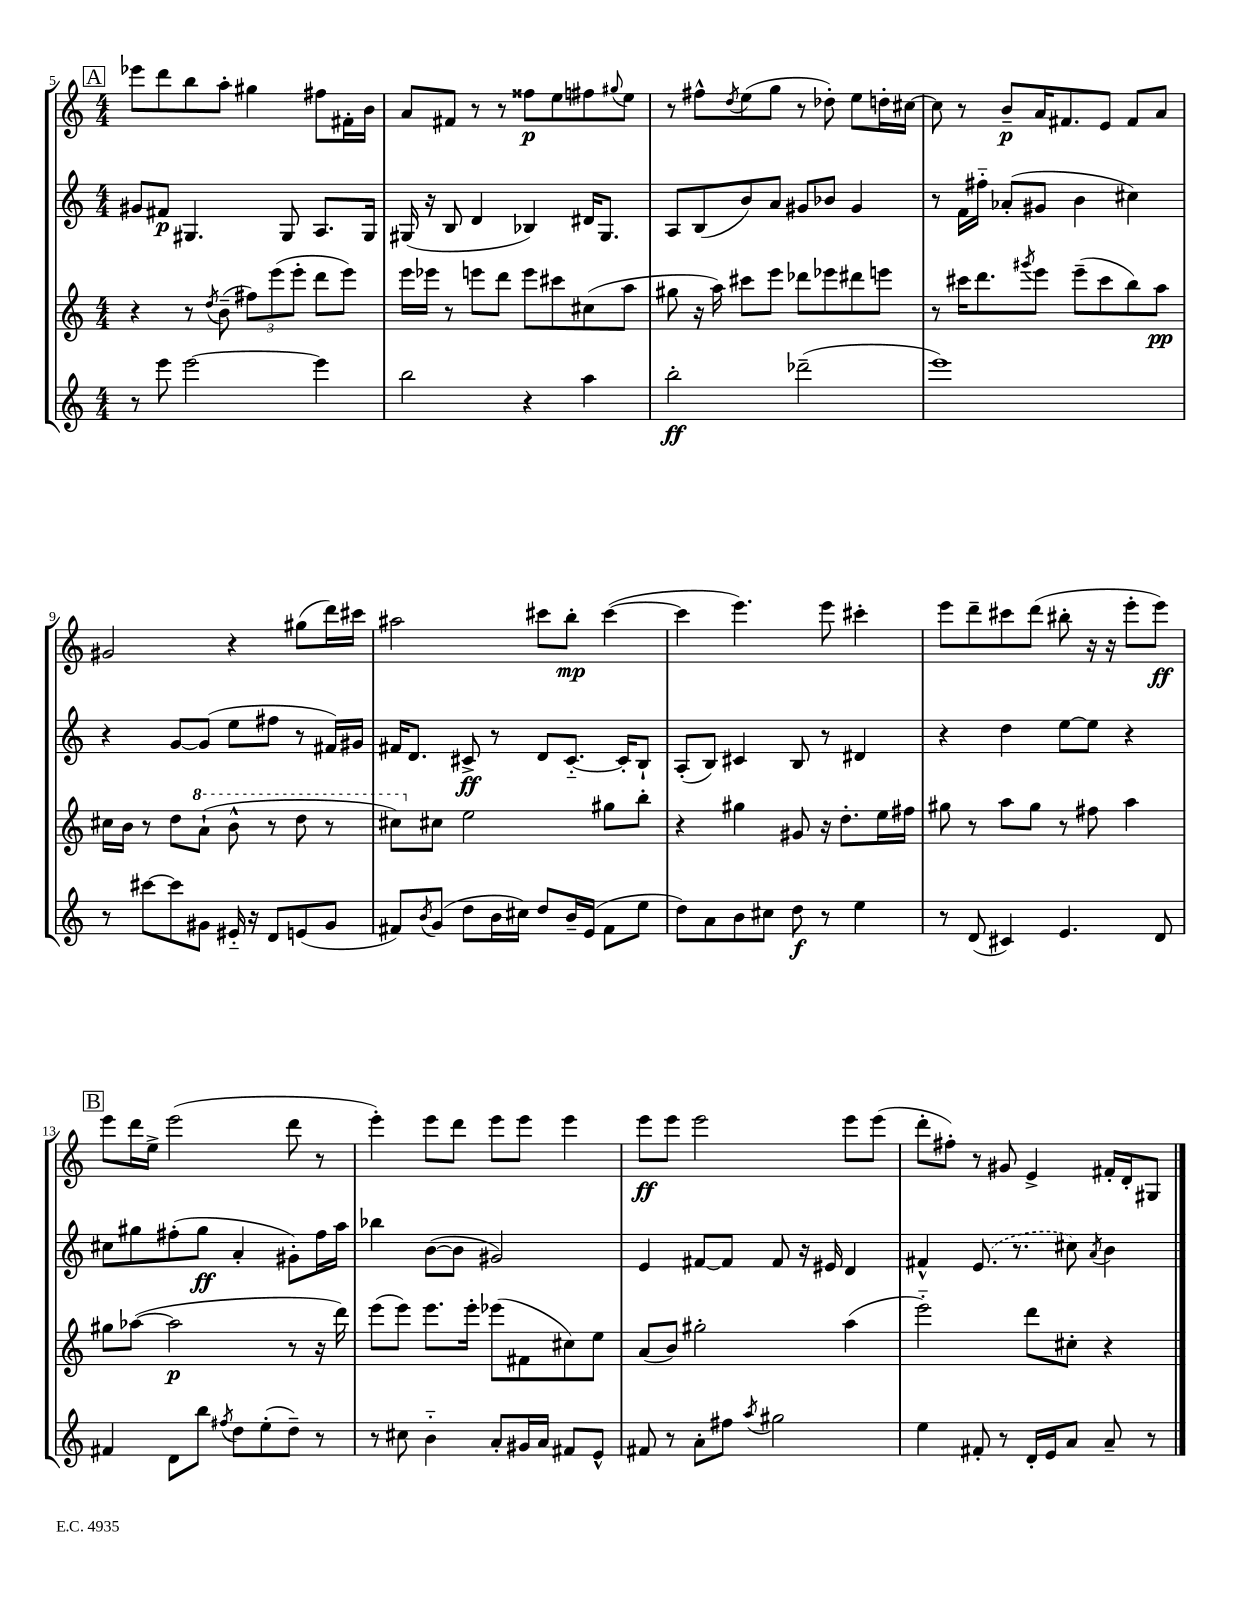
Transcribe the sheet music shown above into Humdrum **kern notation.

**kern	**kern	**kern	**kern
*staff4	*staff3	*staff2	*staff1
*clefG2	*clefG2	*clefG2	*clefG2
*k[]	*k[]	*k[]	*k[]
*M4/4	*M4/4	*M4/4	*M4/4
8r	4r	8g#	8eee-
8eee	.	8f#	8ddd
[2eee	8r	4.G#	8bb
.	8qdd	.	.
.	(8b~	.	8aa'
.	12ff#)	.	4gg#
.	(12eee	.	.
.	.	8G#	.
.	12eee'	.	.
4eee]	8ddd	8.A	8ff#
.	8eee)	.	16f#'
.	.	16G#	16b
=	=	=	=
2bb	16eee	(16G#	8a
.	16eee-	16r	.
.	8r	8B	8f#
.	8eee	4d	8r
.	8ddd	.	8r
4r	8eee	4B-)	8ff##
.	8ccc#	.	8ee
4aa	(8cc#	16d#	8ff#
.	.	8.G#	.
.	.	.	8qqgg#
.	8aa	.	8ee
=	=	=	=
2bb'	8gg#	8A	8r
.	16r	(8B	8ff#^^
.	16aa)	.	.
.	.	.	8qdd
.	8ccc#	8b)	(8ee
.	8eee	8a	8gg
(2ddd-~	8ddd-	8g#	8r
.	8eee-	8b-	8dd-')
.	8ddd#	4g#	8ee
.	8eee	.	16dd'
.	.	.	[16cc#
=	=	=	=
1eee)	8r	8r	8cc#]
.	16ccc#	16f	8r
.	8.ddd	16ff#'~	.
.	.	(8a-'	8b~
.	8qggg#	.	.
.	8eee	8g#	16a
.	.	.	8.f#
.	(8eee~	4b	.
.	8ccc#	.	8e
.	8bb)	4cc#)	8f#
.	8aa	.	8a
=	=	=	=
8r	16cc#	4r	2g#
.	16b	.	.
[8ccc#	8r	.	.
8ccc#]	8dd	[8g	.
8g#	(8aa`	(8g]	.
16e#'~	8bb^^	8ee	4r
16r	.	.	.
8d	8r	8ff#	.
(8e	8ddd	8r	(8gg#
8g#	8r	16f#)	16ddd)
.	.	16g#	16ccc#
=	=	=	=
8f#)	8ccc#)	16f#	2aa#
.	.	8.d	.
8qb	.	.	.
(8g	8cc#	.	.
8dd	2ee	8c#^	.
16b	.	8r	.
16cc#)	.	.	.
8dd	.	8d	8ccc#
16b~	.	[8.c#'~	8bb'
(16e	.	.	.
8f#	8gg#	.	([4ccc#
.	.	16c#']	.
8ee	8bb'	8B`	.
=	=	=	=
8dd)	4r	(8A'	4ccc#]
8a	.	8B)	.
8b	4gg#	4c#	4.eee)
8cc#	.	.	.
8dd	8g#	8B	.
8r	16r	8r	8eee
.	8.dd'	.	.
4ee	.	4d#	4ccc#'
.	16ee	.	.
.	16ff#	.	.
=	=	=	=
8r	8gg#	4r	8eee
(8d	8r	.	8ddd~
4c#)	8aa	4dd	8ccc#
.	8gg#	.	(8ddd
4.e	8r	[8ee	8bb#'
.	8ff#	8ee]	16r
.	.	.	16r
.	4aa	4r	8eee'
8d	.	.	8eee)
=	=	=	=
4f#	8gg#	8cc#	8eee
.	([8aa-	8gg#	16ddd
.	.	.	16ee^
8d	2aa-]	(8ff#'	(2eee
8bb	.	8gg#	.
8qff#	.	.	.
8dd	.	4a'	.
(8ee'	.	.	.
8dd~)	8r	8g#')	8ddd
8r	16r	16ff#	8r
.	16ddd)	16aa	.
=	=	=	=
8r	(8eee	4bb-	4eee')
8cc#	8eee)	.	.
4b'~	8.eee	([8b	8eee
.	.	8b]	8ddd
.	16eee'	.	.
8a'	(8eee-	2g#)	8eee
16g#	8f#	.	8eee
16a	.	.	.
8f#	8cc#)	.	4eee
8e^^	8ee	.	.
=	=	=	=
8f#	(8a	4e	8eee
8r	8b)	.	8eee
8a'	2gg#'	[8f#	2eee
8ff#	.	8f#]	.
8qaa	.	.	.
2gg#	.	8f#	.
.	.	16r	.
.	.	16e#	.
.	(4aa	4d	8eee
.	.	.	(8eee
=	=	=	=
4ee	2eee'~)	4f#^^	8ddd'
.	.	.	8ff#')
8f#'	.	(8.e	8r
8r	.	.	8g#
.	.	8.r	.
16d'	8ddd	.	4e^
16e	.	.	.
8a	8cc#'	8cc#)	.
.	.	8qa	.
8a~	4r	4b	16f#'
.	.	.	16d'
8r	.	.	8G#
==	==	==	==
*-	*-	*-	*-
